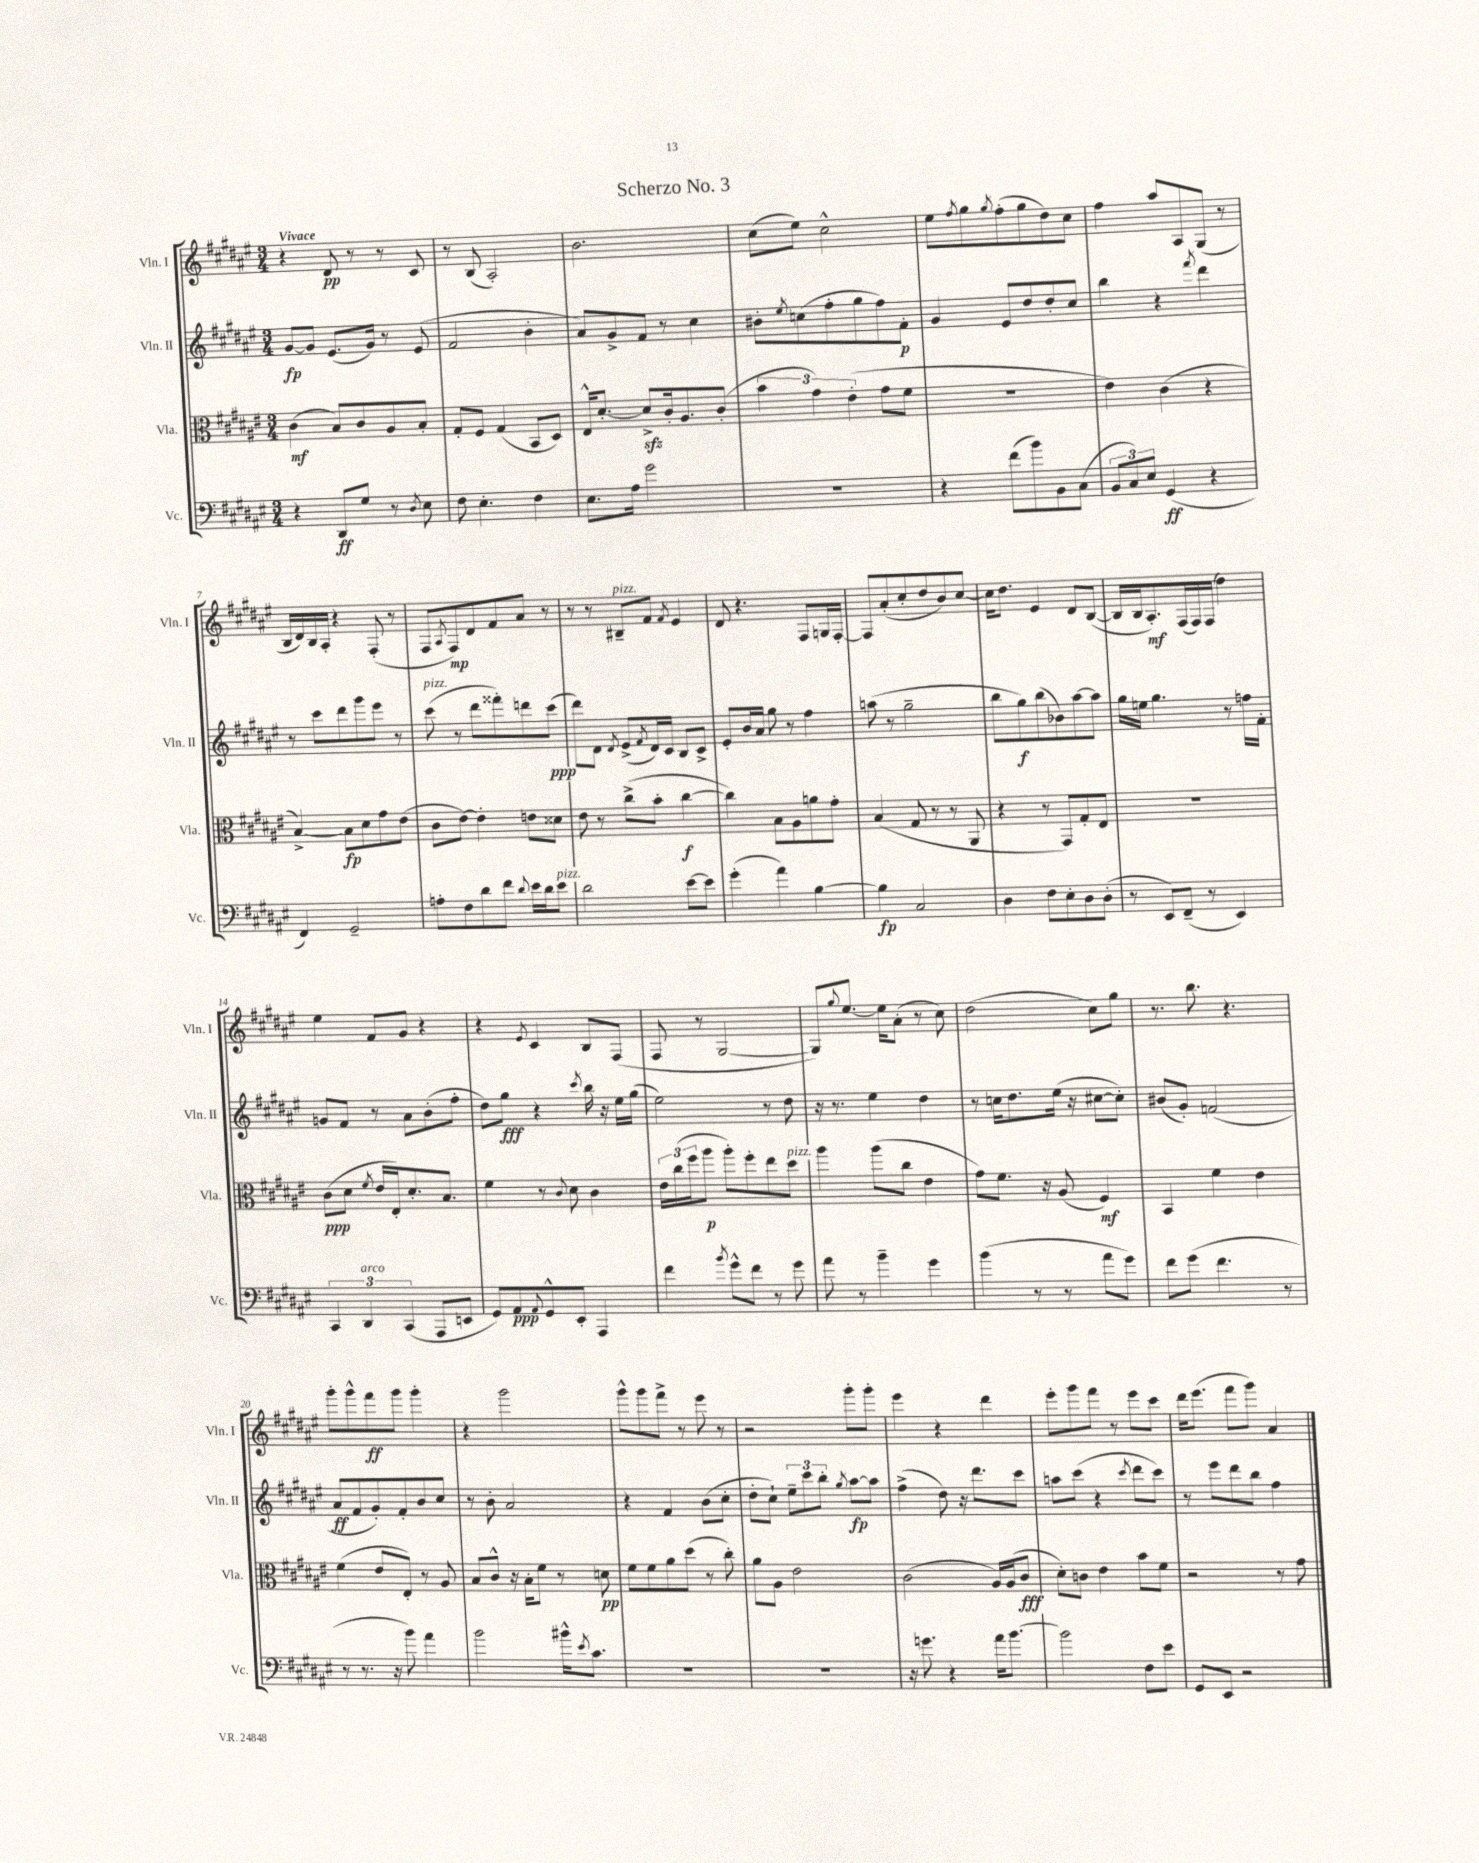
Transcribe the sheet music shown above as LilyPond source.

\header { title = "Scherzo No. 3" }
<<
\new StaffGroup <<
\new Staff = "s0" \with { instrumentName = "Vln. I" shortInstrumentName = "Vln. I" } {
    \clef treble \key fis \major \numericTimeSignature \time 3/4 \tempo "Vivace"
    r4 dis'8\pp r8 r8 cis'8 |
    r8 b8( ais2-.) |
    b'2. |
    cis''8( eis''8) cis''2-^ |
    eis''8 \acciaccatura { fis''8 } gis''8 \acciaccatura { gis''8 } fis''8-.( gis''8 dis''8) cis''8 |
    fis''4 ais''8 ais8 gis8( r8 |
    b16 dis'16) b16 ais16-. r4 fis8-.( r8 |
    fis8 \acciaccatura { ais8 } fis8\mp) dis'8 fis'8 ais'8 r8 |
    r8 r8 bis8--^\markup { \italic "pizz." } fis'8 \acciaccatura { fis'8 } eis'4 |
    dis'8 r4. fis8 g16 fis16~-. |
    fis8 ais'8-.( cis''8-. dis''8 b'8) cis''8~ |
    cis''16 dis''8. eis'4 dis'8 b8~( |
    b16 b16 ais8.-.\mf) fis16( fis16) fis16( dis''4) |
    eis''4 fis'8 gis'8 r4 |
    r4 \acciaccatura { eis'8 } cis'4 b8 fis8( |
    fis8 r8 gis2~ |
    gis8) \appoggiatura { gis''8 } eis''8.~ eis''16 ais'8-.( r8 cis''8) |
    dis''2( cis''8) gis''8 |
    r8. b''8. r4. |
    gis'''8-. gis'''8-^ fis'''8\ff gis'''8 gis'''4-. |
    r4 gis'''2 |
    gis'''8-^ gis'''8 fis'''8-> r8 eis'''8 r8 |
    r2 gis'''8-. gis'''8-. |
    eis'''4 r4 dis'''4 |
    eis'''8-. gis'''8 fis'''8 r8 eis'''8 cis'''8 |
    dis'''16 eis'''8.( fis'''8 gis'''8) ais'4 \bar "|." |
}
\new Staff = "s1" \with { instrumentName = "Vln. II" shortInstrumentName = "Vln. II" } {
    \clef treble \key fis \major \numericTimeSignature \time 3/4
    gis'8~\fp gis'8 eis'8.( gis'16) r8 eis'8( |
    fis'2 b'4-. |
    ais'8) gis'8-> fis'8 r8 cis''4 |
    bis'8-. \acciaccatura { eis''8 } c''8( fis''8-. gis''8 fis''8) fis'8-.\p |
    gis'4 eis'8 dis''8 dis''8-. cis''8 |
    b''4 r4 \acciaccatura { fis'''8 } dis'''4 |
    r8 cis'''8 dis'''8 gis'''8 eis'''8 r8 |
    cis'''8^\markup { \italic "pizz." }( r8 dis'''8 fisis'''8-.) d'''8 cis'''8\ppp( |
    dis'''8) dis'8 \acciaccatura { dis'8 } eis'8->( \acciaccatura { fis'8 } dis'16) cis'16 b8 cis'8-> |
    eis'8-. b'16 ais'16 gis''8 r8 fis''4 |
    a''8( r8 gis''2-- |
    b''8 gis''8\f) b''8( bes'8) ais''8~ ais''8 |
    gis''16 e''16 gis''4. r8 f''16 fis'16-. |
    g'8 fis'8 r8 ais'8 b'8-.( fis''8-. |
    dis''8) gis''8\fff r4 \acciaccatura { cis'''8 } b''16 r16 eis''16 gis''16( |
    eis''2) r8 dis''8 |
    r16 r8. eis''4 dis''4 |
    r8 c''16 dis''8. eis''16( r16 cis''8~ cis''8-.) |
    bis'8( gis'8-.) f'2( |
    ais'8\ff fis'8 gis'8-.) fis'8-. b'8 cis''8 |
    r8 b'8-. ais'2 |
    r4 fis'4 b'8( cis''8-. |
    dis''8-. cis''8-!) \tuplet 3/2 { eis''8-- cis'''8 b''8-. } \acciaccatura { gis''8 } ais''8~\fp ais''8 |
    fis''4->( dis''8) r16 dis'''8. cis'''8 |
    a''8 cis'''8( r4 \acciaccatura { cis'''8 } dis'''8 cis'''8) |
    r8 eis'''8 dis'''8 b''8 fis''4 \bar "|." |
}
\new Staff = "s2" \with { instrumentName = "Vla." shortInstrumentName = "Vla." } {
    \clef alto \key fis \major \numericTimeSignature \time 3/4
    cis'4\mf( b8) cis'8 ais8 b8-. |
    gis8-. fis8 gis4( b,8 dis8) |
    eis16-^ dis'8.~-. dis'8->\sfz cis'16-. ais8. cis'8-.( |
    \tuplet 3/2 { b'4 gis'4) eis'4-.( } gis'8 fis'8 |
    R2. |
    eis'4) cis'4( r4 |
    b4~->) b8\fp dis'8 gis'8 eis'8( |
    cis'8 eis'8~) eis'4-. e'8 disis'8 |
    eis'8 r8 cis''8->( b'8-. cis''4~\f |
    cis''4) b8 ais8 a'8 gis'8-. |
    b4( gis8 r8 r8 ais,8 |
    r4 r8 gis,8) gis8-. eis8 |
    R2. |
    cis'8\ppp( dis'8 \acciaccatura { fis'8 } eis'16 eis16-.) dis'8.-. b8. |
    fis'4 r8 \appoggiatura { cis'8 } dis'8 cis'4 |
    \tuplet 3/2 { eis'16 cis''16( fis''16 } ais''8\p ais''8-.) fis''8-. eis''8 dis''8^\markup { \italic "pizz." } |
    ais''4 ais''8( cis''8 eis'4 |
    gis'8) fis'8. r16 ais8( fis4\mf) |
    b,4 fis'4 eis'4 |
    fis'4( eis'8 eis8-.) r8 ais8 |
    b8 cis'8-^ r16 b16-. fis'8 r8 d'8\pp |
    fis'8 fis'8 ais'8 dis''8( r8 cis''8-.) |
    ais'8 ais8 eis'2 |
    cis'2( ais16) ais16( cis'8\fff |
    dis'8-.) c'8 eis'4 b'8 fis'8 |
    r2 r8 gis'8 \bar "|." |
}
\new Staff = "s3" \with { instrumentName = "Vc." shortInstrumentName = "Vc." } {
    \clef bass \key fis \major \numericTimeSignature \time 3/4
    r4 dis,8\ff gis8 r8 \acciaccatura { dis8 } eis8 |
    fis8 eis4.-. fis4 |
    eis8. ais16 gis'2 |
    R2. |
    r4 fis'8( b'8) b,8 cis8( |
    \tuplet 3/2 { b,8 cis8) eis8 } gis,4\ff( r4 |
    fis,4) gis,2-- |
    a8-. fis8 dis'8 fis'8 \appoggiatura { dis'8 } eis'16 dis'16 eis'8^\markup { \italic "pizz." } |
    dis'2 eis'8~ eis'8 |
    gis'4-.( ais'4) b4~ |
    b4\fp cis2 |
    dis4 fis8 eis8-. dis8 dis8-.( |
    r8 eis,8) fis,8--( r8 eis,4) |
    \tuplet 3/2 { cis,4 dis,4^\markup { \italic "arco" } cis,4( } ais,,8 e,8 |
    gis,8) ais,8\ppp \appoggiatura { ais,8 } gis,8-^ eis,8-. ais,,4 |
    fis'4 \acciaccatura { b'8 } gis'8-^ fis'8 r8 gis'8 |
    ais'8 r8 b'4-- gis'4 |
    b'4( r8 r8 ais'8 gis'8) |
    fis'8 gis'8( fis'4. r8 |
    r8 r8. r16 b'8) ais'4 |
    b'2 bis'16-^ \acciaccatura { eis'8 } cis'8. |
    R2. |
    R2. |
    r16 g'8. r4 ais'16 b'8.~ |
    b'2 fis8 eis'8 |
    gis,8 eis,8 r2 \bar "|." |
}
>>
>>
